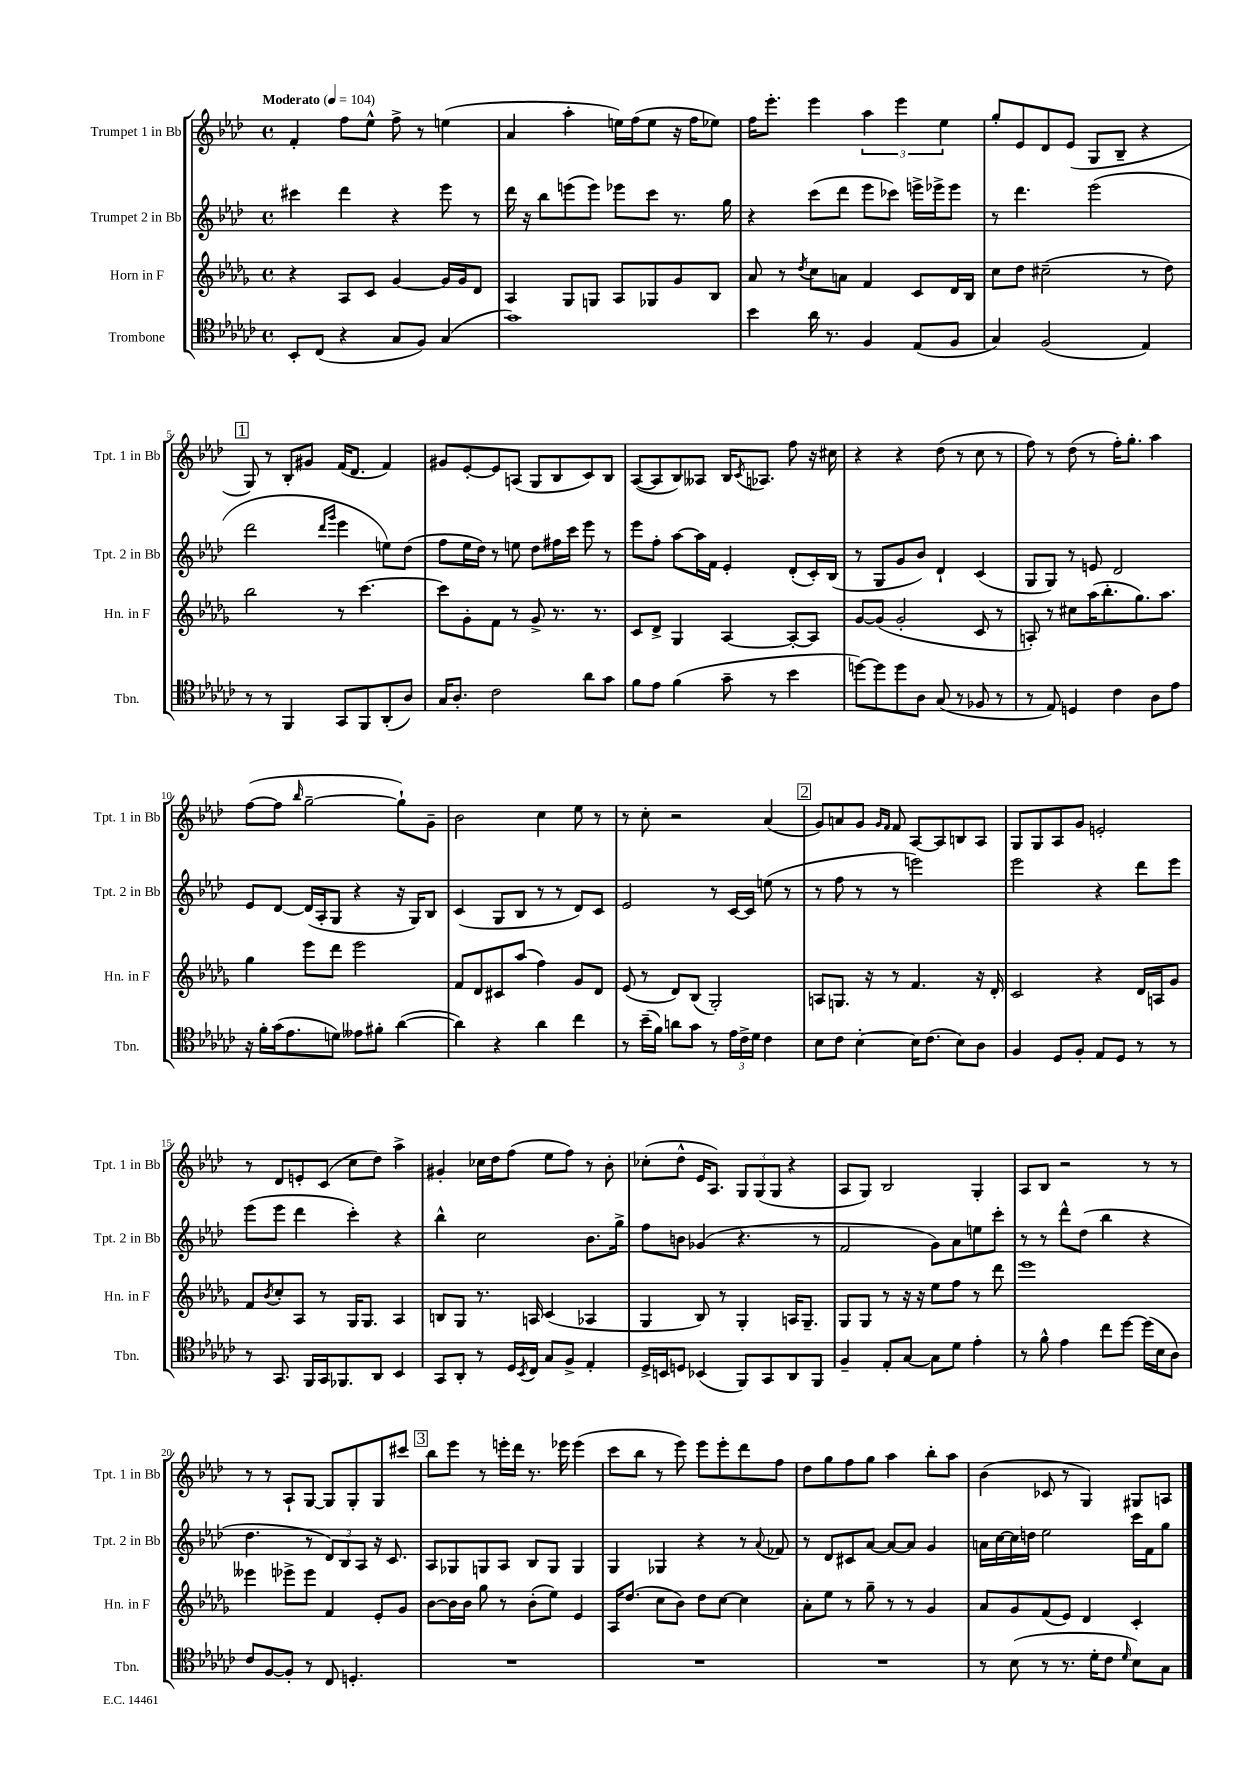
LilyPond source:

<<
\new StaffGroup <<
\new Staff = "s0" \with { instrumentName = "Trumpet 1 in Bb" shortInstrumentName = "Tpt. 1 in Bb" } {
    \clef treble \key aes \major \defaultTimeSignature \time 4/4 \tempo "Moderato" 4 = 104
    f'4-. f''8 ees''8-^ f''8-> r8 e''4( |
    aes'4 aes''4-. e''16) f''16( e''8 r16 f''16 ees''8) |
    f''16 ees'''8.-. ees'''4 \tuplet 3/2 { aes''4 ees'''4 ees''4 } |
    g''8-. ees'8 des'8 ees'8( g8 bes8-- r4 |
    \mark \markup { \box "1" } g8) r8 bes8-. gis'8 f'16( des'8. f'4) |
    gis'8 ees'8~-. ees'8 a8( g8 bes8 c'8) bes8 |
    aes8~( aes8 bes8) aeses8 bes16 \acciaccatura { c'8 } aes8. f''8 r16 cis''16 |
    r4 r4 des''8( r8 c''8 r8 |
    f''8) r8 des''8( r8 f''16-.) g''8.-. aes''4 |
    f''8~( f''8 \grace { bes''16 } g''2~-- g''8-!) g'8-- |
    bes'2 c''4 ees''8 r8 |
    r8 c''8-. r2 aes'4( |
    \mark \markup { \box "2" } g'8) a'8 g'8 \grace { g'16 f'16 } f'8 aes8~ aes8 b8 aes8 |
    g8 g8 aes8 g'8 e'2-. |
    r8 des'8 e'8-. c'8( c''8 des''8) aes''4-> |
    gis'4-. ces''16 des''16 f''8( ees''8 f''8) r8 bes'8-. |
    ces''8-.( des''8-^ ees'16 aes8.) \tuplet 3/2 { g8 g8( g8 } r4 |
    aes8 g8) bes2 g4-. |
    aes8 bes8 r2 r8 r8 |
    r8 r8 aes8-! g8~ g8 g8-. g8 cis'''8 |
    \mark \markup { \box "3" } bes''8 ees'''8 r8 e'''16-. des'''16 r8. ees'''16 ees'''4( |
    c'''8 bes''8 r8 ees'''8) ees'''8 ees'''8-. des'''8 f''8 |
    des''8 g''8 f''8 g''8 aes''4 bes''8-. aes''8 |
    bes'4( ces'8 r8 g4) gis8 a8 \bar "|." |
}
\new Staff = "s1" \with { instrumentName = "Trumpet 2 in Bb" shortInstrumentName = "Tpt. 2 in Bb" } {
    \clef treble \key aes \major \defaultTimeSignature \time 4/4
    cis'''4 des'''4 r4 ees'''8 r8 |
    des'''16 r16 bes''8 e'''8( e'''8) ees'''8 c'''8 r8. g''16 |
    r4 c'''8( des'''8 ees'''8 ces'''8) e'''16-> ees'''16-> ees'''8 |
    r8 des'''4. ees'''2( |
    \mark \markup { \box "1" } des'''2 \grace { des'''16 g'''16 } ees'''4 e''8) des''8( |
    f''8 ees''16 des''16) r8 e''8 des''8 fis''16 c'''16 ees'''8 r8 |
    ees'''8 f''8-. aes''8~ aes''16 f'16 ees'4-. des'8-.( c'16-.) bes16( |
    r8 g8 g'8 bes'8) des'4-! c'4( |
    g8 g8) r8 e'8 des'2 |
    ees'8 des'8~ des'16( aes16-. g8 r4 r16 g16) bes8 |
    c'4( g8 bes8 r8 r8 des'8) c'8 |
    ees'2 r8 c'16~ c'16 e''8( r8 |
    \mark \markup { \box "2" } r8 f''8 r8 r8 e'''2) |
    ees'''2 r4 des'''8 ees'''8 |
    ees'''8( ees'''8 des'''4 c'''4-.) r4 |
    bes''4-^ c''2 bes'8. g''16-> |
    f''8 b'8 ges'4( r4. r8 |
    f'2 g'8) aes'8 e''8 c'''8-. |
    r8 r8 des'''8-^ des''8( bes''4 r4 |
    des''4. r8 \tuplet 3/2 { des'8) bes8 aes8 } r16 c'8. |
    \mark \markup { \box "3" } aes8 ges8 g8 aes8 bes8 g8 g4 |
    g4 ges4 r4 r8 \appoggiatura { aes'8 } fes'8 |
    r8 des'8 cis'8 aes'8~ aes'8~ aes'8 g'4 |
    a'16 c''16~ c''16 d''16 ees''2 c'''16 f'16 g''8 \bar "|." |
}
\new Staff = "s2" \with { instrumentName = "Horn in F" shortInstrumentName = "Hn. in F" } {
    \clef treble \key des \major \defaultTimeSignature \time 4/4
    r4 aes8 c'8 ges'4~ ges'16 ges'16 des'8 |
    aes4 ges8 g8 aes8 ges8 ges'8 bes8 |
    aes'8 r8 \acciaccatura { des''8 } c''8 a'8 f'4 c'8 des'16 bes16 |
    c''8 des''8 cis''2--( r8 des''8) |
    \mark \markup { \box "1" } bes''2 r8 c'''4.~ |
    c'''8 ges'8-. f'8 r8 ges'8-> r8. r8. |
    c'8 des'8-> ges4 aes4~ aes8~-. aes8 |
    ges'8~ ges'8( ges'2-. c'8 r8 |
    a8-.) r8 cis''8 aes''16( bes''8.-. ges''8.) aes''8. |
    ges''4 ees'''8 des'''8 ees'''2 |
    f'8 des'8 cis'8 aes''8( f''4) ges'8 des'8 |
    ees'8( r8 des'8) bes8( ges2-.) |
    \mark \markup { \box "2" } a8 g8. r16 r8 f'4. r16 des'16-. |
    c'2 r4 des'16 a16 ges'8 |
    f'8 \acciaccatura { bes'8 } c''8-. aes8 r8 ges16 ges8. aes4 |
    b8 ges8 r8. a16 c'4( aes4 |
    ges4 bes8) r8 ges4-. a16 ges8.-- |
    ges8 ges8 r8 r16 r16 ees''8 f''8 r8 des'''8 |
    ees'''1 |
    eeses'''4 ees'''8-> ees'''8 f'4 ees'8-. ges'8 |
    \mark \markup { \box "3" } bes'8~ bes'16 bes'16 ges''8 r8 bes'8-.( ees''8) ees'4 |
    aes16 des''8.( c''8 bes'8) des''8 c''8~ c''4 |
    aes'8-. ees''8 r8 ges''8-- r8 r8 ges'4 |
    aes'8 ges'8 f'8( ees'8) des'4 c'4-. \bar "|." |
}
\new Staff = "s3" \with { instrumentName = "Trombone" shortInstrumentName = "Tbn." } {
    \clef tenor \key ges \major \defaultTimeSignature \time 4/4
    bes,8-. ces8( r4 ges8 f8) ges4( |
    ges'1) |
    bes'4 aes'16 r8. f4 ees8( f8 |
    ges4) f2( ees4) |
    \mark \markup { \box "1" } r8 r8 f,4 ges,8 f,8 aes,8-.( aes8) |
    ges16 aes8.-. ces'2 aes'8 ges'8 |
    f'8 ees'8 f'4( ges'8-- r8 bes'4 |
    d''8~) d''8 d''8 aes8 ges8( r8 fes8 r8 |
    r8 ees8) d4 ces'4 aes8 ees'8 |
    r16 f'16-. ges'16( ees'8. d'8) eeses'8 fis'8-. aes'4~( |
    aes'4) r4 aes'4 ces''4 |
    r8 bes'16--( f'16) a'8 ges'8 r8 \tuplet 3/2 { ees'16 ces'16-> des'16 } ces'4 |
    \mark \markup { \box "2" } bes8 ces'8 bes4~-. bes16 ces'8.( bes8) aes8 |
    f4 des8 f8-. ees8 des8 r8 r8 |
    r8 ges,8. f,16 ges,16 fes,8. aes,8 bes,4 |
    ges,8 aes,8-. r8 des16 \acciaccatura { bes,8 } ces16 ges8 f8-> ees4-. |
    des16-> b,16 d8 bes,4( f,8) ges,8 aes,8 f,8 |
    f4-- ees8-. ges8~ ges8 des'8 ees'4-. |
    r8 f'8-^ ees'4 ces''8 des''8~ des''16( bes16 aes8) |
    ces'8 f8~ f8-. r8 ces8 d4.-. |
    \mark \markup { \box "3" } R1 |
    R1 |
    R1 |
    r8 bes8( r8 r8. des'16-. ces'8 \grace { des'16 } bes8) ges8 \bar "|." |
}
>>
>>
